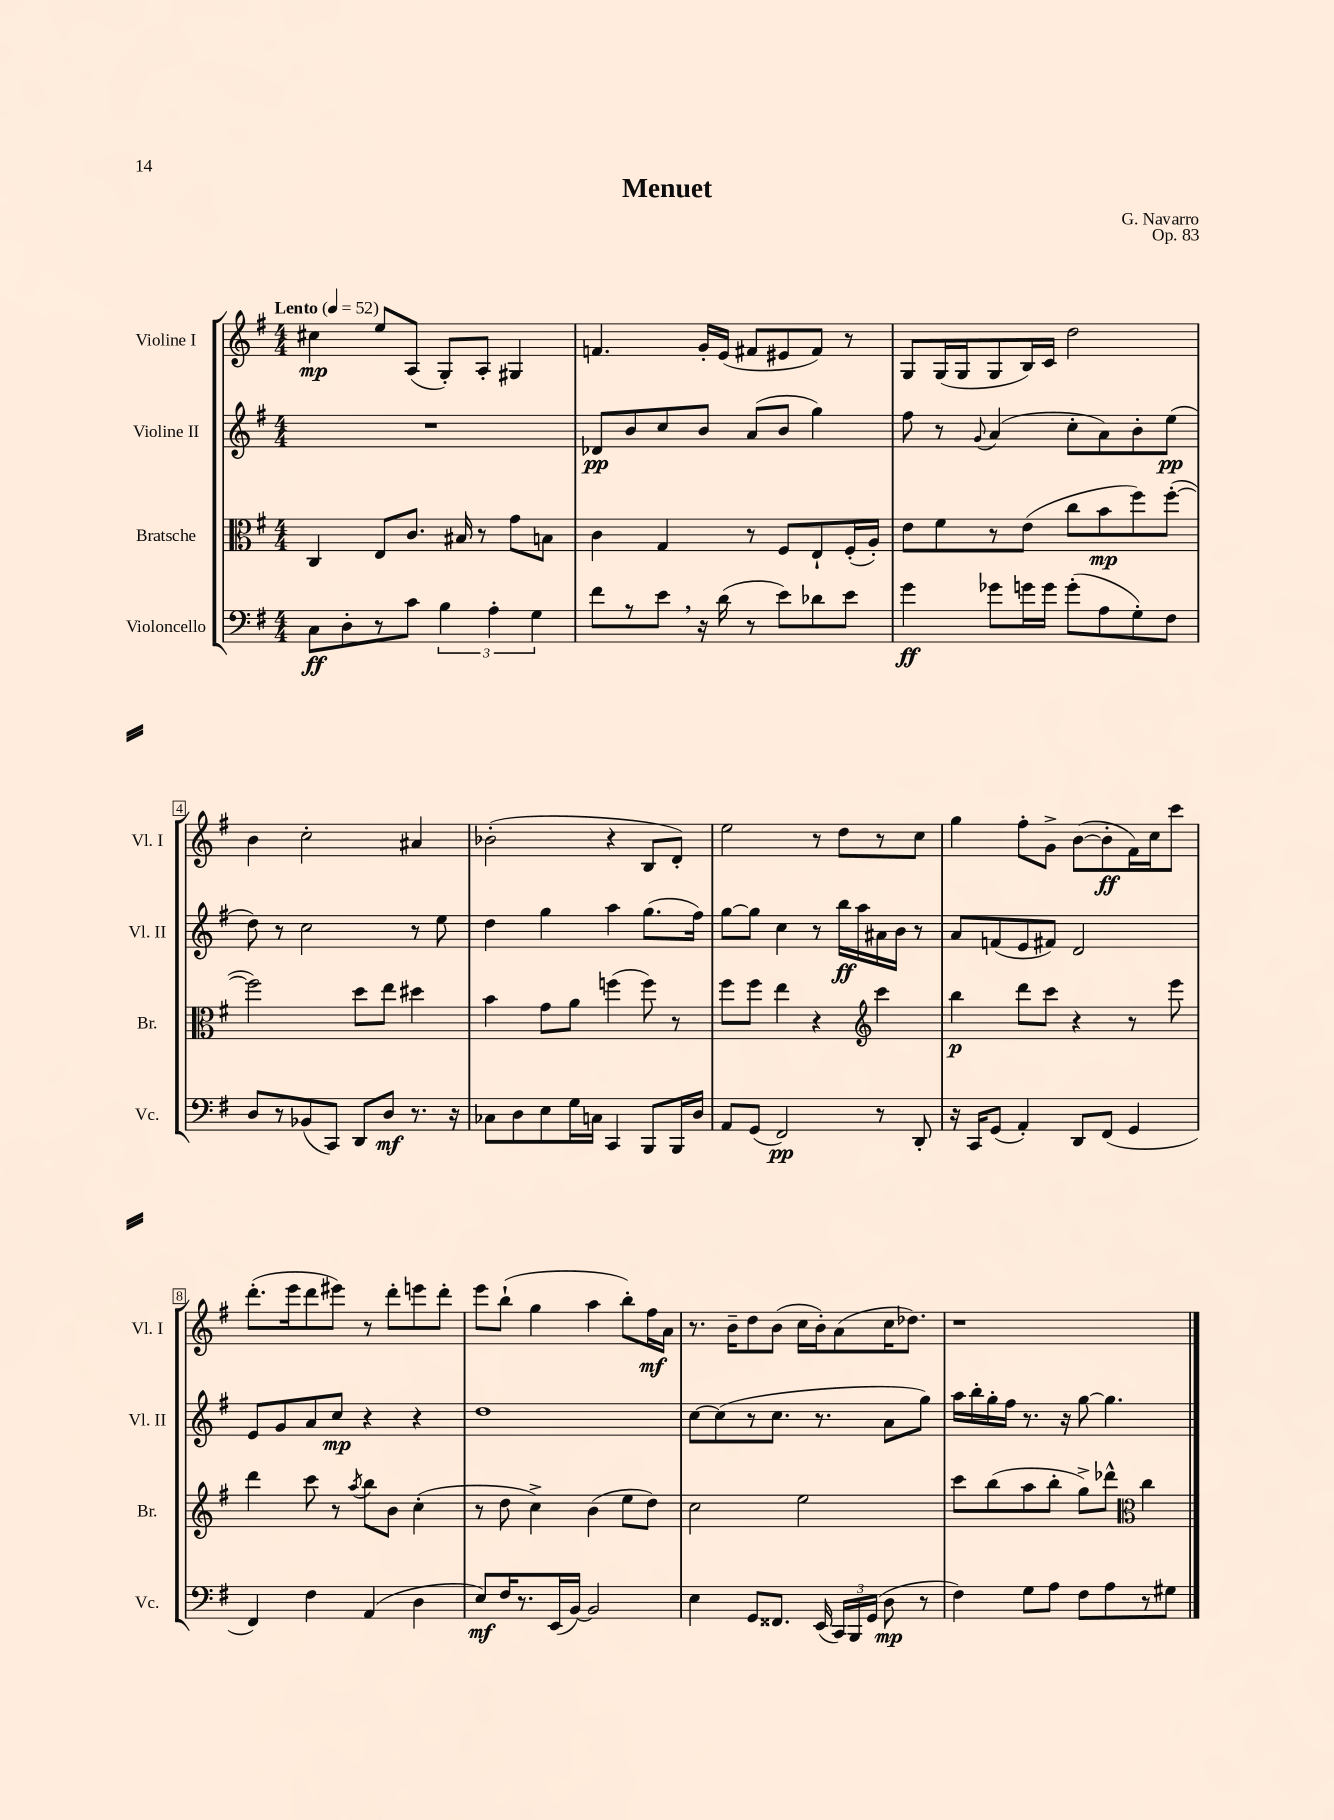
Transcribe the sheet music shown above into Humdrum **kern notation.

**kern	**dynam	**kern	**dynam	**kern	**dynam	**kern	**dynam
*part4	*part4	*part3	*part3	*part2	*part2	*part1	*part1
*staff4	*staff4	*staff3	*staff3	*staff2	*staff2	*staff1	*staff1
*I"Violoncello	*	*I"Bratsche	*	*I"Violine II	*	*I"Violine I	*
*I'Vc.	*	*I'Br.	*	*I'Vl. II	*	*I'Vl. I	*
*clefF4	*	*clefC3	*	*clefG2	*	*clefG2	*
*k[f#]	*	*k[f#]	*	*k[f#]	*	*k[f#]	*
*M4/4	*	*M4/4	*	*M4/4	*	*M4/4	*
*MM52	*	*MM52	*	*MM52	*	*MM52	*
=1	=1	=1	=1	=1	=1	=1	=1
!	!	!	!	!	!	!LO:TX:a:B:t=Lento	!
8C\L	ff	4C/	.	1r	.	4cc#X\	mp
8D'\	.	.	.	.	.	.	.
8r	.	8E/L	.	.	.	8ee/L	.
8c\J	.	8.c/J	.	.	.	(8A/J	.
6B\	.	.	.	.	.	8G'/L)	.
.	.	16B#X/	.	.	.	.	.
.	.	8r	.	.	.	8A'/J	.
6A'\	.	.	.	.	.	.	.
.	.	8g\L	.	.	.	4G#X/	.
6G\	.	.	.	.	.	.	.
.	.	8Bn\J	.	.	.	.	.
=2	=2	=2	=2	=2	=2	=2	=2
8f#\L	.	4c\	.	8d-X/L	pp	4.fn/	.
8r	.	.	.	8b/	.	.	.
8e,\J	.	4G/	.	8cc/	.	.	.
16r	.	.	.	8b/J	.	16g'/LL	.
(16d\	.	.	.	.	.	(16e/JJ	.
8r	.	8r	.	(8a/L	.	8f#X/L	.
8e\L)	.	8F#/L	.	8b/J	.	8e#X/	.
8d-X\	.	8E`/	.	4gg\)	.	8f#/J)	.
8e\J	.	(16F#'/L	.	.	.	8r	.
.	.	16A'/JJ)	.	.	.	.	.
=3	=3	=3	=3	=3	=3	=3	=3
4g\	ff	8e\L	.	8ff#\	.	8G/L	.
.	.	8f#\	.	8r	.	(16G/L	.
.	.	.	.	.	.	16G/J	.
.	.	.	.	8qqg/	.	.	.
8g-X\L	.	8r	.	(4a/	.	8G/	.
16gn\L	.	(8e\J	.	.	.	16B/L)	.
16g\JJ	.	.	.	.	.	16c/JJ	.
(8g'\L	.	8cc\L	.	8cc'\L	.	2dd\	.
8A\	.	8b\	mp	8a\)	.	.	.
8G'\)	.	8ff#\)	.	8b'\	.	.	.
8F#\J	.	([8ff#'\J	.	(8ee\J	pp	.	.
!!LO:LB:g=z
=4	=4	=4	=4	=4	=4	=4	=4
8D/L	.	2ff#\])	.	8dd\)	.	4b\	.
8r	.	.	.	8r	.	.	.
(8BB-X/	.	.	.	2cc\	.	2cc'\	.
8CC/J)	.	.	.	.	.	.	.
8DD/L	.	8dd\L	.	.	.	.	.
8D/J	mf	8ee\J	.	.	.	.	.
8.r	.	4dd#X\	.	8r	.	4a#X/	.
.	.	.	.	8ee\	.	.	.
16r	.	.	.	.	.	.	.
=5	=5	=5	=5	=5	=5	=5	=5
8C-X\L	.	4b\	.	4dd\	.	(2b-X'\	.
8D\	.	.	.	.	.	.	.
8E\	.	8g\L	.	4gg\	.	.	.
16G\L	.	8a\J	.	.	.	.	.
16Cn\JJ	.	.	.	.	.	.	.
4CC/	.	(4ffn\	.	4aa\	.	4r	.
8BBB/L	.	8ff\)	.	(8.gg\L	.	8B/L	.
16BBB/L	.	8r	.	.	.	8d'/J)	.
16D/JJ	.	.	.	16ff#\Jk)	.	.	.
=6	=6	=6	=6	=6	=6	=6	=6
8AA/L	.	8ff#\L	.	[8gg\L	.	2ee\	.
(8GG/J	.	8ff#\J	.	8gg\J]	.	.	.
2FF#/)	pp	4ee\	.	4cc\	.	.	.
.	.	4r	.	8r	.	8r	.
.	.	.	.	16bb\LL	ff	8dd\L	.
.	.	.	.	16aa\	.	.	.
*	*	*clefG2	*	*	*	*	*
8r	.	4ccc\	.	16a#X\	.	8r	.
.	.	.	.	16b\JJ	.	.	.
8DD'/	.	.	.	8r	.	8cc\J	.
=7	=7	=7	=7	=7	=7	=7	=7
16r	.	4bb\	p	8a/L	.	4gg\	.
16CC/KL	.	.	.	.	.	.	.
(8GG/J	.	.	.	(8fn/	.	.	.
4AA'/)	.	8ddd\L	.	8e/	.	8ff#'\L	.
.	.	8ccc\J	.	8f#X/J)	.	8g^\J	.
8DD/L	.	4r	.	2d/	.	([8b\L	.
(8FF#/J	.	.	.	.	.	8b'\]	ff
4GG/	.	8r	.	.	.	16f#\L)	.
.	.	.	.	.	.	16cc\J	.
.	.	8eee\	.	.	.	8ccc\J	.
!!LO:LB:g=z
=8	=8	=8	=8	=8	=8	=8	=8
4FF#/)	.	4ddd\	.	8e/L	.	(8.ddd'\L	.
.	.	.	.	8g/	.	.	.
.	.	.	.	.	.	16eee\k	.
4F#\	.	8ccc\	.	8a/	.	8ddd\	.
.	.	8r	.	8cc/J	mp	8eee#X\J)	.
.	.	8qaa/	.	.	.	.	.
(4AA/	.	8bb\L	.	4r	.	8r	.
.	.	8b\J	.	.	.	8ddd'\L	.
4D\	.	(4cc'\	.	4r	.	8eeen\	.
.	.	.	.	.	.	8ddd'\J	.
=9	=9	=9	=9	=9	=9	=9	=9
8E/L)	mf	8r	.	1dd	.	8eee\L	.
16F#/K	.	8dd\	.	.	.	(8bb`\J	.
8.r	.	.	.	.	.	.	.
.	.	4cc^\)	.	.	.	4gg\	.
(16EE/L	.	.	.	.	.	.	.
[16BB/JJ)	.	.	.	.	.	.	.
2BB/]	.	(4b\	.	.	.	4aa\	.
.	.	8ee\L	.	.	.	8bb'\L)	.
.	.	8dd\J)	.	.	.	16ff#\L	mf
.	.	.	.	.	.	16a\JJ	.
=10	=10	=10	=10	=10	=10	=10	=10
4E\	.	2cc\	.	[8cc\L	.	8.r	.
.	.	.	.	(8cc\]	.	.	.
.	.	.	.	.	.	16b~\KL	.
8GG/L	.	.	.	8r	.	8dd\	.
8.FF##X/J	.	.	.	8.cc\J	.	(8b\J	.
.	.	2ee\	.	.	.	16cc\LL	.
(16EE/	.	.	.	8.r	.	16b'\J)	.
24CC/LL)	.	.	.	.	.	(8a\	.
24BBB/	.	.	.	.	.	.	.
(24GG/JJ	.	.	.	.	.	.	.
8D\	mp	.	.	8a\L	.	16cc\K	.
.	.	.	.	.	.	8.dd-X\J)	.
8r	.	.	.	8gg\J)	.	.	.
=11	=11	=11	=11	=11	=11	=11	=11
4F#\)	.	8ccc\L	.	16aa\LL	.	1r	.
.	.	.	.	16bb'\	.	.	.
.	.	(8bb\	.	16gg'\	.	.	.
.	.	.	.	16ff#\JJ	.	.	.
8G\L	.	8aa\	.	8.r	.	.	.
8A\J	.	8bb'\J	.	.	.	.	.
.	.	.	.	16r	.	.	.
8F#\L	.	8gg^\L)	.	[8gg\	.	.	.
8A\	.	8ddd-X^^\J	.	4.gg\]	.	.	.
*	*	*clefC3	*	*	*	*	*
8r	.	4cc\	.	.	.	.	.
8G#X\J	.	.	.	.	.	.	.
==	==	==	==	==	==	==	==
*-	*-	*-	*-	*-	*-	*-	*-
